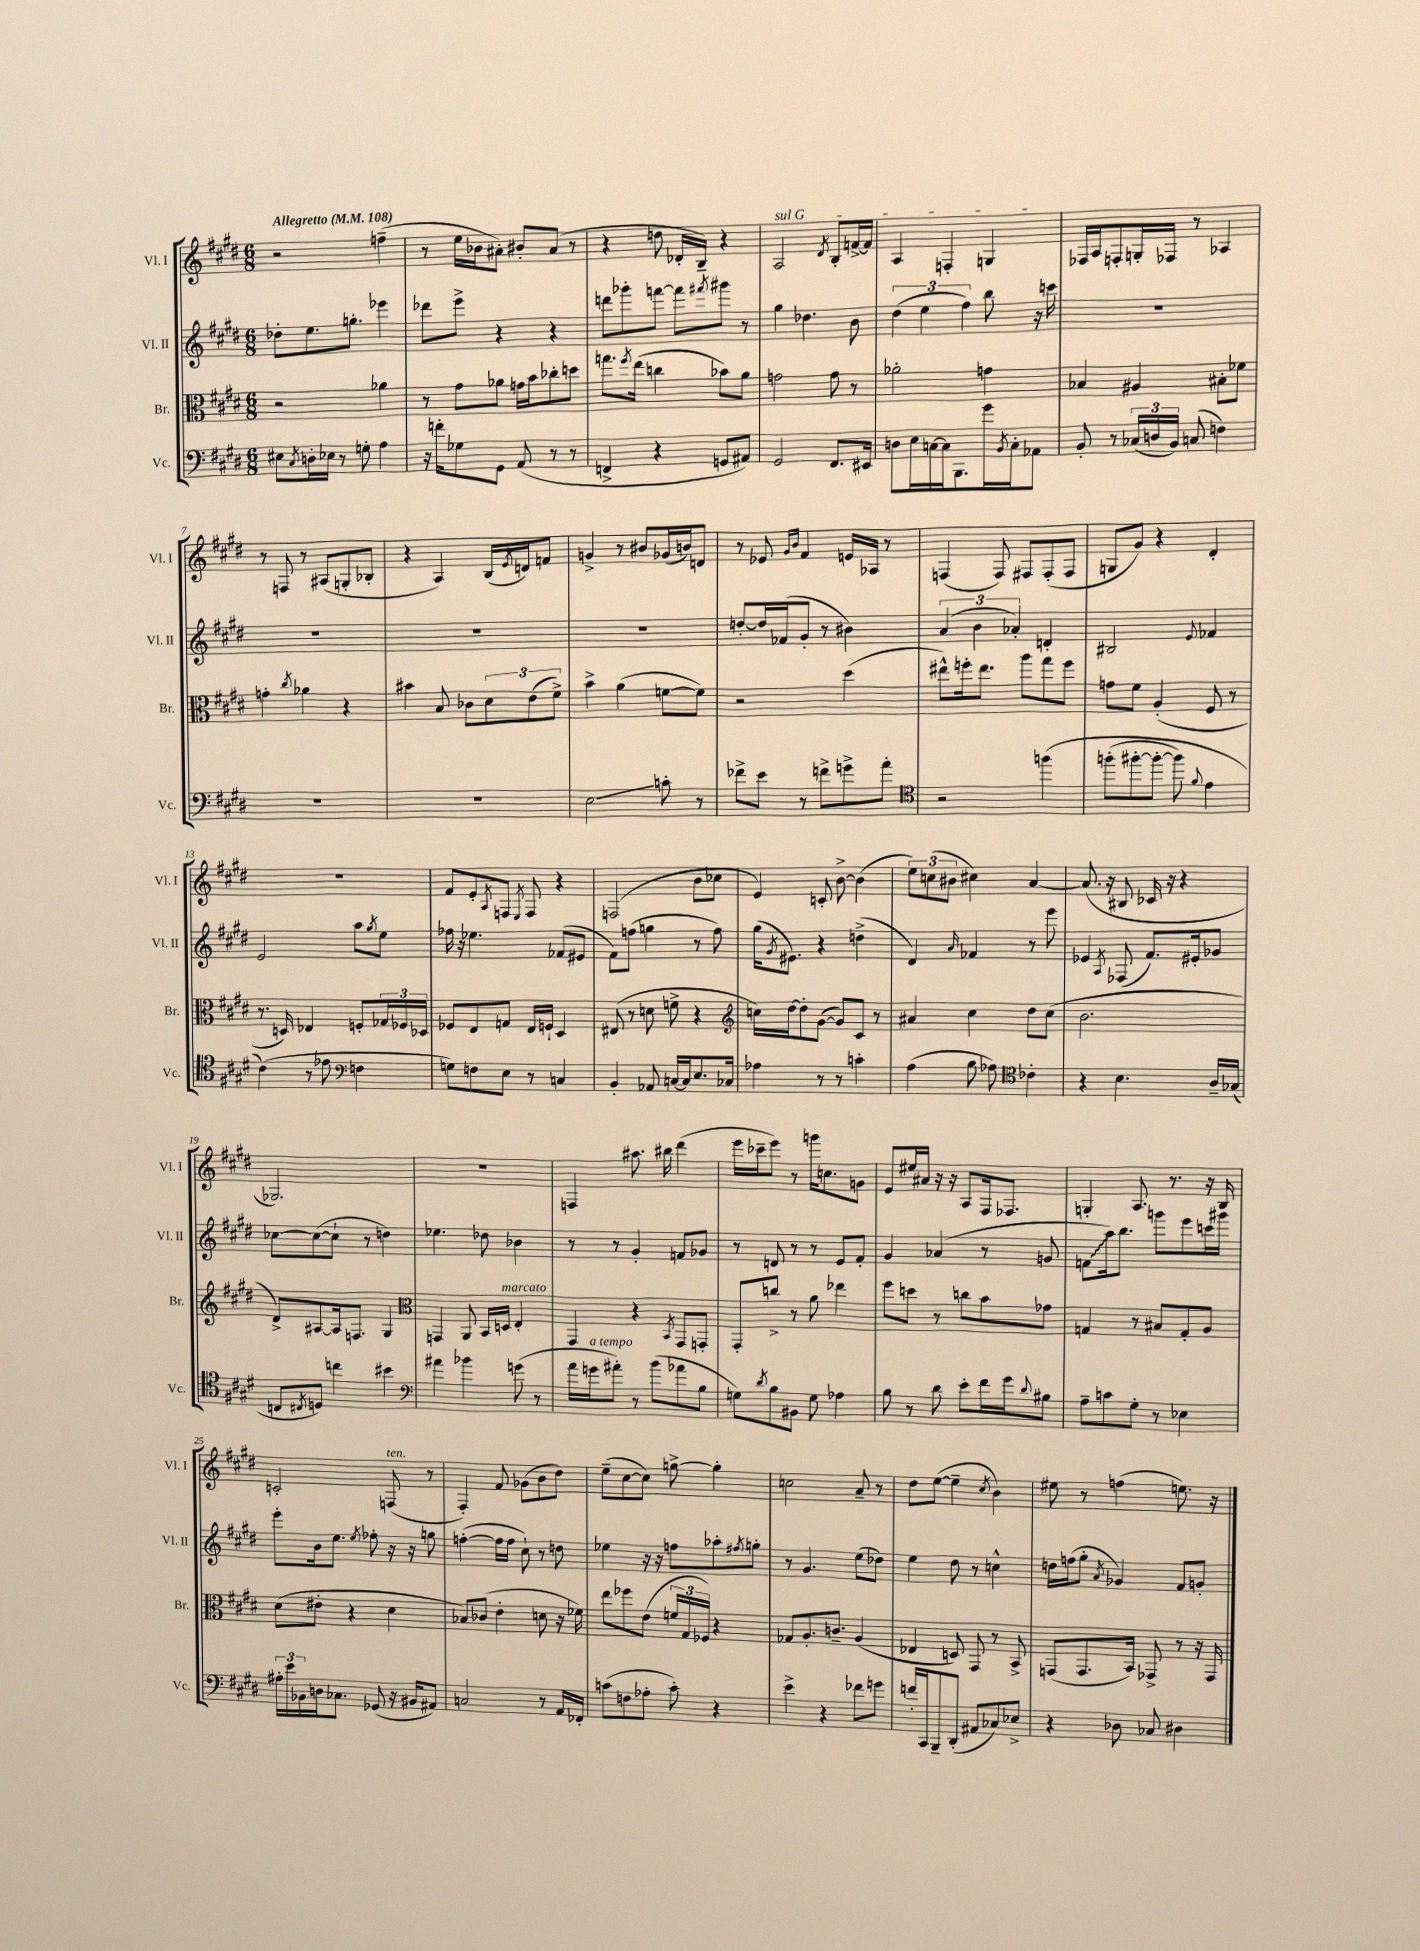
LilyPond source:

<<
\new StaffGroup <<
\new Staff = "s0" \with { instrumentName = "Vl. I" shortInstrumentName = "Vl. I" } {
    \clef treble \key e \major \numericTimeSignature \time 6/8 \tempo "Allegretto" 4 = 108
    r2 f''4--( |
    r8 e''16 bes'16 ais'8-.) bis'8-. ais'8( r8 |
    r4 d''8 des'16-. b16--) r4 |
    \once \override TextSpanner.bound-details.left.text = \markup { \italic "sul G" } a2\startTextSpan \acciaccatura { dis'8 } b8-. f'16~-> f'16 |
    a4 f4-. g4\stopTextSpan |
    fes16 a16 f8-. g16-. fes16 r8 aes4 |
    r8 f8 r8 ais8( g8-. bes8-. |
    r4 a4) b16( \acciaccatura { e'8 } d'16) f'8 |
    g'4-> r8 bis'8 ges'16( b'16) d'8 |
    r8 ees'8 \grace { gis'16 b'16 } fis'4 e'16 aes16 r8 |
    f4( f8) fis8 fis8-.( fis8 |
    g8 gis'8) r4 dis'4-. |
    R2. |
    fis'8 e'8-. \acciaccatura { a8 } f8 \acciaccatura { e8 } f8 r4 |
    f2( b'8 ces''8 |
    e'4) c'8-. b'8~-> b'4( |
    \tuplet 3/2 { e''8) c''8( bis'8 } cis''4) a'4~ |
    a'8.( r16 bis8 ces'16 r16 r4 |
    ges2.) |
    R2. |
    f4 ais''8. bis''16 dis'''4( |
    e'''16 ces'''16-- e'''8) r8 g'''16 c''8. g'8 |
    e'8 eis''16 ais'16 r16 r16 a8 fis16 fes8. |
    g4-. a8. r8. r16 b16 |
    c'2-. f8^\markup { \italic "ten." }( r8 |
    fis4-.) fis'8 ges'8( b'8 dis''8) |
    e''8--( cis''8~ cis''8) g''8~-> g''4-. |
    c''2 a'8-- r8 |
    dis''8 e''8~( e''4-- \acciaccatura { cis''8 } b'4) |
    eis''8 r8 f''4( e''8.) r16 \bar "|." |
}
\new Staff = "s1" \with { instrumentName = "Vl. II" shortInstrumentName = "Vl. II" } {
    \clef treble \key e \major \numericTimeSignature \time 6/8
    des''8-. e''8. g''8.-. ees'''4 |
    des'''8 e'''8-> r4 r4 |
    d'''8 ges'''8-. f'''8~ f'''8 \acciaccatura { fis'''8 } gis'''8 r8 |
    gis''4 des''4. b'8 |
    \tuplet 3/2 { dis''4( e''4 fis''4) } b''8 r16 c'''16 |
    R2. |
    R2. |
    R2. |
    R2. |
    d''8~-. d''16 fes'16( gis'8-. r8 bis'4) |
    \tuplet 3/2 { a'4( b'4 aes'4-.) } d'4-. |
    bis2 \appoggiatura { e'8 } fes'4 |
    e'2 a''8 \acciaccatura { gis''8 } e''8 |
    fes''16 r16 ees''4. fes'8( eis'8 |
    fis'8) f''8( g''4 r8 f''8) |
    gis''16( \acciaccatura { gis'8 } eis'8.) r4 d''4->( |
    dis'4) \grace { a'16 } fes'4 r8 e'''8 |
    ees'4 \acciaccatura { a8 } fes8( fis'8.) eis'16-. ges'8 |
    ces''8~ ces''8~( ces''8-! r8 d''4) |
    ees''4. des''8 bes'4 |
    r8 r8 gis'4-. f'8 ges'8 |
    r8 d'8 r8 r8 e'8 fis'8-. |
    gis'4 aes'4( r8 g'8 |
    \once \override Glissando.style = #'zigzag f'8\glissando a''16) b''8. g'''8 e'''8 c'''16 gis'''16 |
    e'''8-. b'16 e''8. \acciaccatura { e''8 } fes''8-. r16 r16 g''8 |
    f''4~-.( f''16 f''16 cis''8-!) r8 d''8 |
    ees''4 r16 r16 f''8 aes''8-. \acciaccatura { fis''8 } g''8-. |
    r8 gis'4. e''8( des''8) |
    e''4 dis''8 r8 c''4-^ |
    d''16 f''16( gis''8-. \acciaccatura { a'8 } ges'4) fis'8 g'8-. \bar "|." |
}
\new Staff = "s2" \with { instrumentName = "Br." shortInstrumentName = "Br." } {
    \clef alto \key e \major \numericTimeSignature \time 6/8
    r2 aes'4 |
    r8 gis'8 aes'8 g'16 b'16 ces''8-. d''8 |
    g''8. \acciaccatura { fis''8 } e''16( c''4 bes'8) a'8 |
    g'2 g'8 r8 |
    aes'2-. g'4 |
    bes4 ais4 bis8-. fes'8 |
    g'4-. \acciaccatura { cis''8 } aes'4 r4 |
    bis'4 b8 ces'8 \tuplet 3/2 { dis'8 e'8( fis'8->) } |
    b'4-> a'4( f'8~ f'8) |
    r2 dis''4( |
    eis''8-^) f''16-. eis''8. a''8 gis''8 f''8 |
    g'8 fis'8 a4-.( fis8 r8 |
    r8. d16) ees4 f8-. \tuplet 3/2 { ges16 fes16 des16 } |
    fes8 e8 g8 e16 f16-! dis4 |
    eis8( r8 d'8 f'8-> r4 |
    \clef treble c''16) dis''16~ dis''8-. gis'8~( gis'8) cis'8 r8 |
    ais'4 cis''4 dis''8 cis''8( |
    b'2. |
    dis'8->) ais8~ ais16 f8. gis4 |
    \clef alto g,4 a,8 b,16 d16^\markup { \italic "marcato" } e4-. |
    gis,4 r4 \acciaccatura { b,8 } gis,8 g,8-. |
    gis,8-. c''8-> r8 a'8 ees''4 |
    fis''8 d''8 r8 c''8 b'8 ges'8 |
    g4 r8 bis8 g8-. a8 |
    dis'8( eis'8-. r4 dis'4 |
    bes8) ces'8( e'4-. d'8 r16 fes'16) |
    e''8 fes''8 e'8( \tuplet 3/2 { f'16 gis16 fes16) } r4 |
    ges8 a8.-. c'8.-- a4( |
    ees4 d8) gis,8 r8 b,8-> |
    g,8( g,8. b,16) ges,8-> r8 r16 ges,16 \bar "|." |
}
\new Staff = "s3" \with { instrumentName = "Vc." shortInstrumentName = "Vc." } {
    \clef bass \key e \major \numericTimeSignature \time 6/8
    eis8 \acciaccatura { cis8 } d16-. ees16 r8 g8-. a4 |
    r16 f'16-. ges8 gis,8 a,8( r8 r8 |
    f,4-> r4 g,8 ais,8) |
    gis,2 fis,8. eis,16 |
    d8 e16 c16~ c16 b,,8. gis'16 \acciaccatura { b,8 } c16-. aes,8 |
    b,8-. r8 \tuplet 3/2 { ces16( d16 b,16) } c8( f4) |
    R2. |
    R2. |
    e2\glissando c'8-. r8 |
    fes'8-> e'8 r8 f'8-> g'8-> a'8-. |
    \clef tenor r2 f''4\( |
    f''8-.( fis''8~-. fis''8~-. fis''8) \appoggiatura { fis'8 } e'4 |
    cis'4(\) r8 ees'8 \clef bass f4 |
    g8) f8 e8 r8 c4 |
    b,4-. aes,8 c16~ c16 e8. ces16 |
    aes4 r8 r8 c'4-. |
    a4( b8 aes8) \clef tenor ces'4-. |
    r4 b4. a16-- ges16( |
    c8 \acciaccatura { cis8 } d8) c''4 bis'4 |
    \clef bass ais'4 bes'4 g'8( r8 |
    a'16 g'16^\markup { \italic "a tempo" } ais'8-.) r8 b'8( aes'8 b8 |
    g8) \acciaccatura { dis'8 } b8 bis,8 g8 aes4 |
    b8 r8 dis'8 e'8-. fis'16 gis'16 \appoggiatura { dis'8 } bis8 |
    a8-- c'8 gis8-. r8 ees4 |
    \tuplet 3/2 { ais16-. e'16 bes,16 } d16 ces8. ges,8( r16 bis,16 ais,8) |
    c2 r8 a,16 fes,16-. |
    c'8( f8 aes8-. c'8-.) r4 |
    e'4-> r4 fes'8 g'8 |
    f'16-. cis,16 b,,8-- dis,8-.( ais,8 ces8) ees8-> |
    r4 des8 ces8 dis4 \bar "|." |
}
>>
>>
